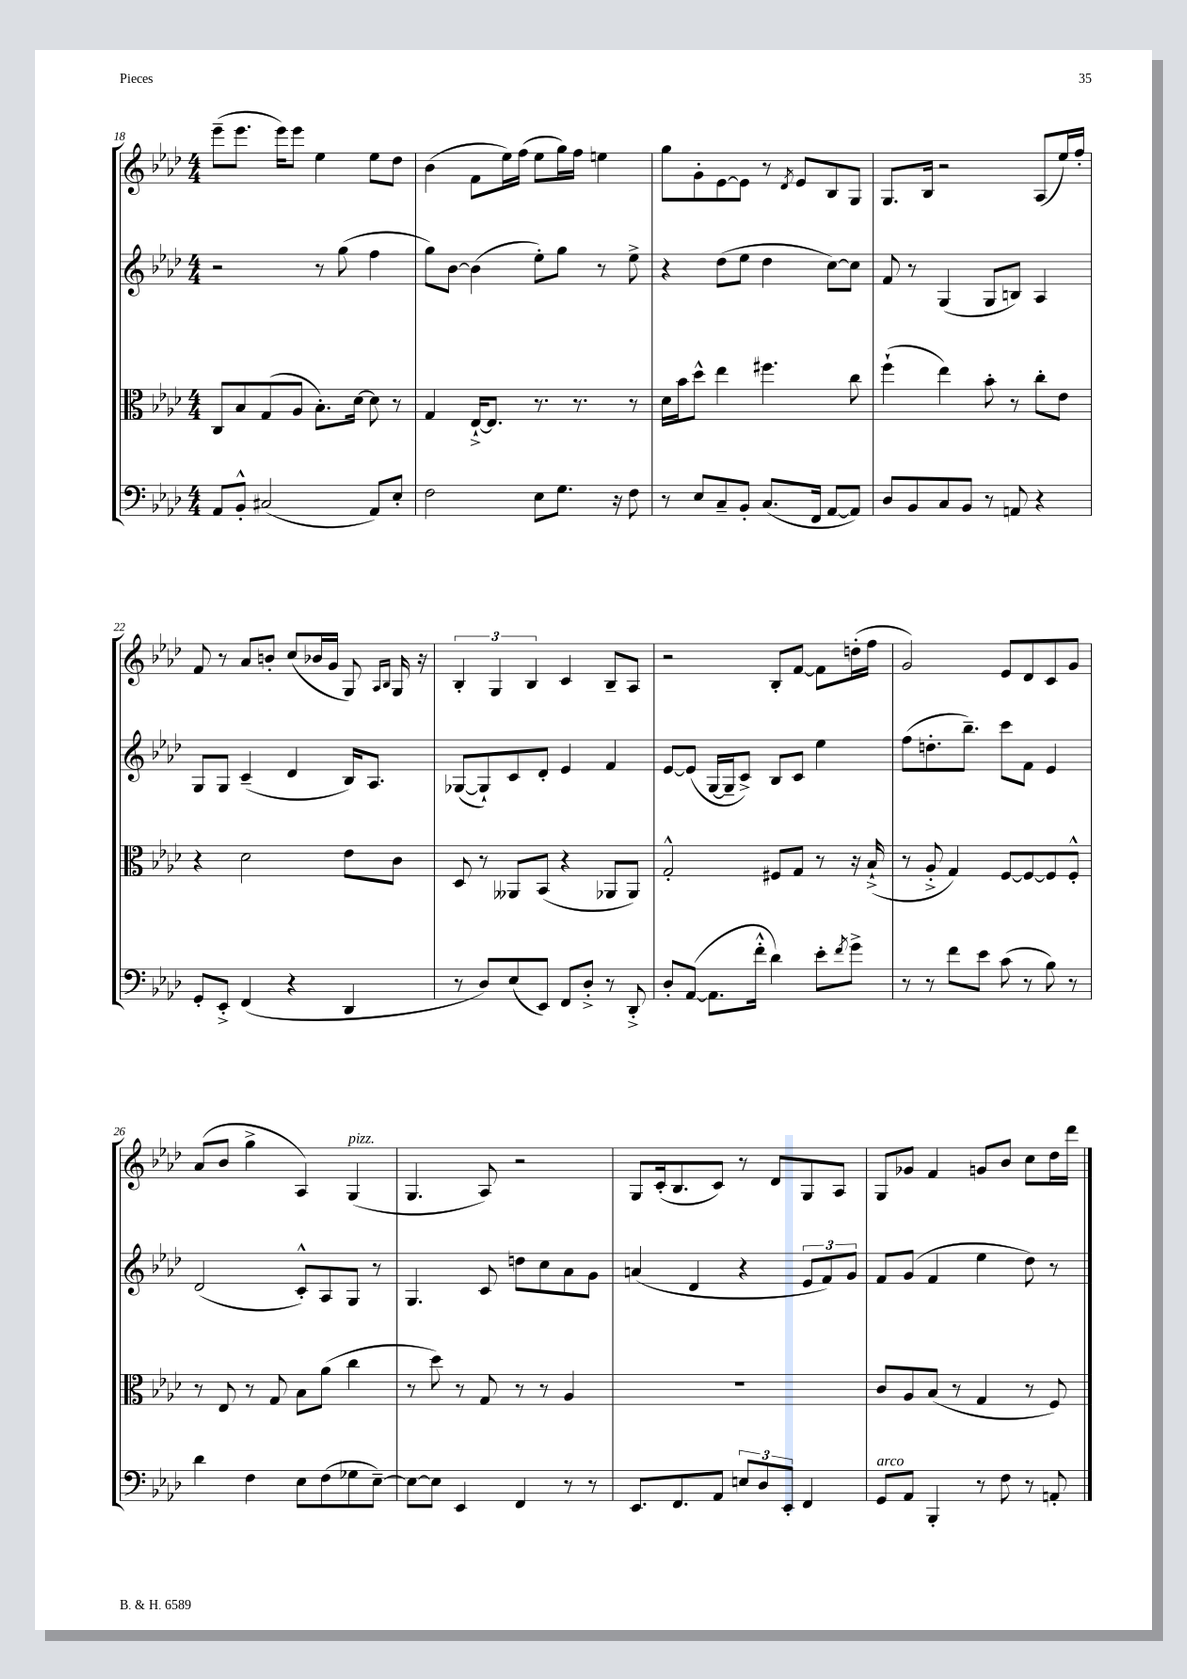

**kern	**kern	**kern	**kern
*staff4	*staff3	*staff2	*staff1
*clefF4	*clefC3	*clefG2	*clefG2
*k[b-e-a-d-]	*k[b-e-a-d-]	*k[b-e-a-d-]	*k[b-e-a-d-]
*M4/4	*M4/4	*M4/4	*M4/4
8AA-	8C	2r	(8eee-~
8BB-'^^	8B-	.	8.eee-
(2C#	(8G	.	.
.	.	.	16eee-)
.	8A-	.	8eee-
.	8.B-')	8r	4ee-
.	.	(8gg	.
.	[16d-	.	.
8AA-)	8d-]	4ff	8ee-
8E-'	8r	.	8dd-
=	=	=	=
2F	4G	8gg)	(4b-
.	.	[8b-	.
.	[16E-`^	(4b-]	8f
.	8.E-]	.	.
.	.	.	16ee-)
.	.	.	(16ff
8E-	8.r	8ee-')	8ee-
8.G	.	8gg	16gg)
.	8.r	.	16ff
.	.	8r	4ee
16r	.	.	.
8F	8r	8ee-^	.
=	=	=	=
8r	16d-	4r	8gg
.	16b-	.	.
8E-	8dd-^^	.	8g'
8C~	4ee-	(8dd-	[8e-
8BB-'	.	8ee-	8e-]
(8.C	4.ff#	4dd-	8r
.	.	.	8qd-
.	.	.	8e-
16FF	.	.	.
[8AA-	.	[8cc)	8B-
8AA-])	8cc	8cc]	8G
=	=	=	=
8D-	(4ff`	8f	8.G
8BB-	.	8r	.
.	.	.	16B-
8C	4ee-)	(4G	2r
8BB-	.	.	.
8r	8b-'	8G	.
8AA	8r	8B)	.
4r	8cc'	4A-	(8A-
.	8e-	.	16ee-)
.	.	.	16ff'
=	=	=	=
8GG'	4r	8G	8f
8EE-'^	.	8G	8r
(4FF	2d-	(4c~	8a-
.	.	.	8b'
4r	.	4d-	(8cc
.	.	.	16b-
.	.	.	16g
4DD-	8e-	16B-)	8G)
.	.	8.A-	.
.	.	.	16qqA-
.	.	.	16qqB-
.	8c	.	16G
.	.	.	16r
=	=	=	=
8r	8D-	([8G-	6B-'
8D-)	8r	8G-`])	.
.	.	.	6G
(8E-	8AA--	8c	.
.	.	.	6B-
8EE-)	(8BB-	8d-'	.
8FF	4r	4e-	4c
8D-'^	.	.	.
8r	8AA-	4f	8B-~
8DD-'^	8AA-)	.	8A-
=	=	=	=
8D-'	2G'^^	[8e-	2r
([8AA-	.	(8e-]	.
8.AA-]	.	[16G	.
.	.	16G~]	.
.	.	8c^)	.
16f'^^	.	.	.
4d-)	8F#	8B-	8B-'
.	8G	8c	[8f
8e-'	8r	4ee-	8f]
8qf	.	.	.
8g^	16r	.	(16dd'
.	(16B-`^	.	16ff
=	=	=	=
8r	8r	(8ff	2g)
8r	8A-'^	8.dd'	.
8f	4G)	.	.
.	.	8.bb-~)	.
8e-	.	.	.
(8c	[8F	8ccc	8e-
8r	8F_	8f	8d-
8B-)	8F]	4e-	8c
8r	8F'^^	.	8g
=	=	=	=
4d-	8r	(2d-	(8a-
.	8E-	.	8b-
4F	8r	.	4gg^
.	8G	.	.
8E-	8B-	8c'^^)	4A-)
(8F	(8a-	8A-	.
8G-	4cc	8G	(4G
[8E-~)	.	8r	.
=	=	=	=
8E-_	8r	4.G	4.G
8E-]	8dd-)	.	.
4EE-	8r	.	.
.	8G	8c	8A-)
4FF	8r	8dd	2r
.	8r	8cc	.
8r	4A-	8a-	.
8r	.	8g	.
=	=	=	=
8.EE-	1r	(4a	8G
.	.	.	(16c'
8.FF	.	.	8.B-
.	.	4d-	.
8AA-	.	.	8c)
12E	.	4r	8r
12D-	.	.	.
.	.	.	8d-
12EE-'	.	.	.
4FF	.	12e-	8G
.	.	12f)	.
.	.	.	8A-
.	.	12g	.
=	=	=	=
8GG	8c	8f	8G
8AA-	8A-	(8g	8g-
4BBB-'	(8B-	4f	4f
.	8r	.	.
8r	4G	4ee-	8g
8F	.	.	8b-
8r	8r	8dd-)	8cc
8AA'	8F)	8r	16dd-
.	.	.	16ddd-
==	==	==	==
*-	*-	*-	*-
